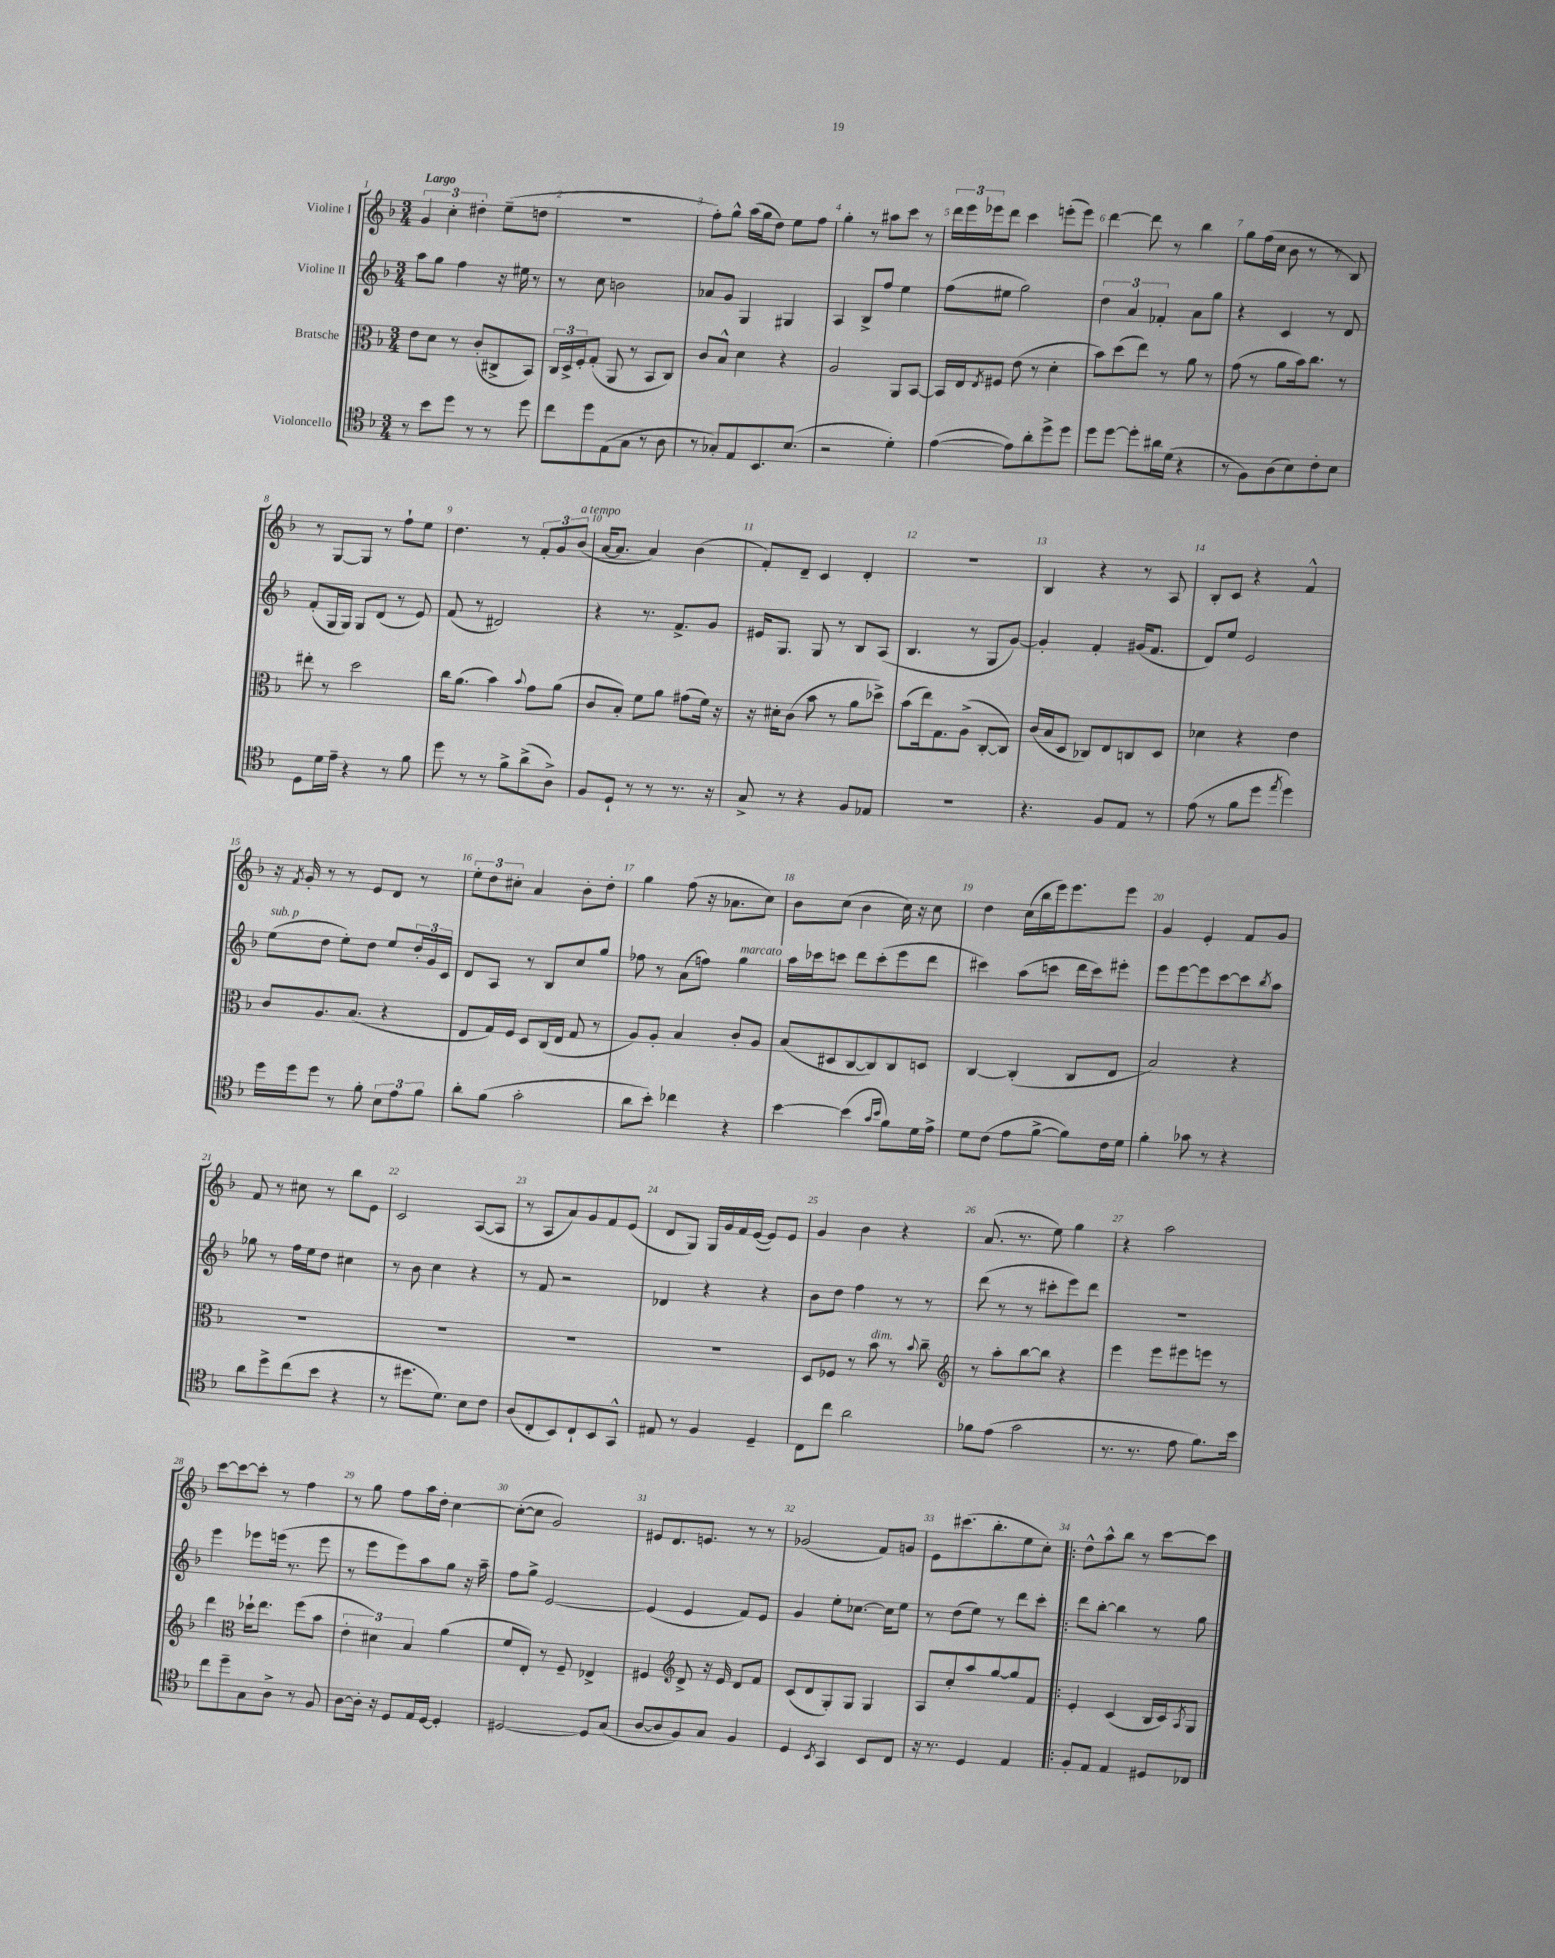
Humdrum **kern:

**kern	**kern	**kern	**kern
*staff4	*staff3	*staff2	*staff1
*clefC4	*clefC3	*clefG2	*clefG2
*k[b-]	*k[b-]	*k[b-]	*k[b-]
*M3/4	*M3/4	*M3/4	*M3/4
8r	8e\L	8aa\L	6g/
8b-\L	8d\J	8gg\J	.
.	.	.	6cc'\
8dd\J	8r	4ff\	.
.	.	.	6dd#'\
8r	(8c'/L	.	.
8r	8C#^/	16r	(8ee~\L
.	.	16ee#\	.
8dd\	8BB-/J)	8r	8dd\J
=	=	=	=
8cc\L	24C/LL	8r	2.r
.	24D^/	.	.
.	24F'/J	.	.
8dd\	(8G'/J	8cc\	.
(8E\	8AA/	2b\	.
8G\J	8r	.	.
8r	8BB-/L	.	.
8A\	8C/J)	.	.
=	=	=	=
8r	8c/L	8a-/L	8ff'\L)
8G-'/L)	8B-^^/J	8g/J	8gg^^\J
8E/	4d\	4G/	(16aa\LL
.	.	.	16gg\J
8.BB-/	.	.	8dd\J)
.	4r	4G#/	8ee\L
(8.B-/J	.	.	.
.	.	.	8ff\J
=	=	=	=
2r	2A/	4A/	4gg'\
.	.	8B-^/L	8r
.	.	8ff/J	8aa#\L
4d'\)	8AA/L	4ee\	8ccc\J
.	[8BB-/J	.	8r
=	=	=	=
([4e\	16BB-/]LL	(8ff\L	24ddd\LL
.	.	.	24eee\
.	16E/J	.	.
.	.	.	24eee-\J
.	8qE/	.	.
.	8F#/J	8ee#\J	8ddd\J
8e\]L)	(8e\	2gg\)	4ccc\
8a'\	8r	.	.
8dd^\	4d'\	.	(8eee'\L
8dd\J	.	.	8eee\J)
=	=	=	=
8dd\L	8b-\L)	6dd\	[4ddd\
[8dd\J	(8dd\	.	.
.	.	6a/	.
8dd'\]L	8ee\J)	.	8ddd\]
.	.	6f-'/	.
16a#\L	8r	.	8r
(16d\JJ	.	.	.
4r	8a\	8a\L	4bb-\
.	8r	8gg\J	.
=	=	=	=
8r	(8g\	4r	8gg\L
8F\L)	8r	.	(16ff\L
.	.	.	16cc\JJ
(8A\	8a\L	4c/	8b-\
8B-\)	16b-\k)	.	8r
.	8.cc\J	.	.
8c'\	.	8r	8r
8B-\J	8r	8d/	8B-/)
=	=	=	=
8D\L	8ee#'\	(8f'/L	8r
16d\L	8r	16G/L	[8G/L
16e~\JJ	.	16G/JJ)	.
4r	2dd\	8G/L	8G/]J
.	.	(8d/J	8r
8r	.	8r	8ff`\L
8f\	.	8e/)	8ee\J
=	=	=	=
8dd\	16cc\LK	(8f/	4.dd\
.	(8.a\J	.	.
8r	.	8r	.
8r	4b-\)	2d#/)	.
8f^\L	.	.	8r
.	8qqb-/	.	.
(8a^\	8g\L	.	12f'/L
.	.	.	12g/
8A^\J)	(8a\J	.	.
.	.	.	(12b-/J
=	=	=	=
8F/L	8c/L	4r	[16a/LK
.	.	.	8.a/]J
8D`/J	8B-'/J)	.	.
8r	8f\L	8.r	4a/)
8r	8a\J	.	.
.	.	8.f^/L	.
8.r	(8g#\L	.	(4b-\
.	16f\Jk)	8g/J	.
16r	16r	.	.
=	=	=	=
8G^/	16r	16e#/LK	8f'/L)
.	16d#'\LK	8.G/J	.
8r	(8c\J	.	8d~/J
4r	8b-\	8G/	4c/
.	8r	8r	.
8F/L	8a\L	8B-/L	4d'/
8E-/J	8dd-^\J)	(8A/J	.
=	=	=	=
2.r	(8b-\L	4.B-/	2.r
.	16ee\k)	.	.
.	8.G\	.	.
.	(8A^\J	8r	.
.	[8C'/L	8G/L	.
.	8C/]J)	[8g/J)	.
=	=	=	=
4.r	(16c/LL	4g'/]	4B-/
.	16B-/J	.	.
.	8D/J	.	.
.	8C-/L)	4f'/	4r
8F/L	8E/	.	.
8E/J	8C/	(16g#/LK	8r
.	.	8.f/J	.
8r	8D/J	.	8A/
=	=	=	=
(8e\	4d-\	8d/L)	8B-'/L
8r	.	8ee/J	8c/J
8f\L	4r	2e/	4r
8dd\J	.	.	.
8qee/	.	.	.
4dd\)	4e\	.	4f^^/
=	=	=	=
16dd\LL	8c/L	(8ee\L	16r
.	.	.	8qf/
16dd\J	.	.	16g'/
8dd\J	8.A/	8dd\J	8r
8r	.	8ee'\L)	8r
.	(8.B-/J	.	.
8f'\	.	8dd\J	8e/L
12B-\L	4r	8ee/L	8d/J
12e\	.	.	.
.	.	24dd'/L	8r
12f\J	.	24g/	.
.	.	24c/JJ	.
=	=	=	=
8a'\L	8E/L	8d/L	12ee'\L
.	.	.	12dd\
(8f\J	16G/L)	8A/J	.
.	.	.	12cc#'\J
.	16F/JJ	.	.
2g'\	8D/L	8r	4a/
.	(16C/L	8B-/L	.
.	16E/JJ	.	.
.	8G/	8cc/	8b-'\L
.	8r	8gg/J	8dd'\J
=	=	=	=
8a\L	8A/L)	8ff-\	4gg\
8b-'\J)	8A'/J	8r	.
4cc-\	4B-/	(8a\L	(8ff\
.	.	8ff\J)	16r
.	.	.	8.a-\L
4r	8c'/L	4gg\	.
.	8A/J	.	8cc\J)
=	=	=	=
[4b-\	(8B-/L	16aa\LL	8b-\L
.	.	16ccc-\J	.
.	8D#/	8ccc\J	(8cc\J
(4b-\]	[8C/	8ddd\L	4b-\
.	8C/])	(8ccc'\	.
16qqg/LL	.	.	.
16qqb-/JJ	.	.	.
8f\L)	8C/	8eee\	16cc\)
.	.	.	16r
16d\L	8D/J	8ddd\J	8cc\
16e^\JJ	.	.	.
=	=	=	=
8d\L	[4C/	4ccc#\)	4dd\
(8c\J	.	.	.
8e\L	(4C'/]	(8aa\L	(16cc\LL
.	.	.	16bb-\
[8f^\J	.	8ccc\J	16eee\J)
.	.	.	8.eee\
8f\]L)	8C/L	16ddd\LL	.
.	.	16ccc\J)	.
16c\L	8E/J	8eee#'\J	8eee\J
16d\JJ	.	.	.
=	=	=	=
4f'\	2B-/)	8eee\L	4g/
.	.	[8eee\	.
8g-\	.	8eee\]	4e'/
8r	.	[8ccc\	.
4r	4r	8ccc\]	8f/L
.	.	8qbb-/	.
.	.	8aa\J	8g/J
=	=	=	=
8a\L	2.r	8gg-\	8f/
8dd^\	.	8r	8r
(8cc\	.	16ff\LL	8cc#\
.	.	16ee\J	.
8b-\J	.	8dd\J	8r
4r	.	4cc#\	8bb-\L
.	.	.	8e\J
=	=	=	=
8r	2.r	8r	2c/
8.dd#\L	.	8b-\	.
.	.	4cc\	.
8.d\J)	.	.	.
8B-\L	.	4r	([8A/L
8c\J	.	.	8A/]J
=	=	=	=
(8A/L	2.r	8r	8r
8C'/	.	8f/	8A/L
8BB-/)	.	2r	8a/)
8C`/	.	.	8g/
8BB-/	.	.	8f/
8GG^^/J	.	.	(8e/J
=	=	=	=
8E#/	2.r	4d-/	8d/L
8r	.	.	8G/J)
4F/	.	4r	16G/LL
.	.	.	16g/
.	.	.	16f/
.	.	.	([16e/JJ
4D~/	.	4r	8e/]L)
.	.	.	8e/J
=	=	=	=
8C\L	8D/L	8b-\L	4g/
8cc\J	8F-/J	8dd\J	.
2a\	8r	4ff\	4b-\
.	8b-\	.	.
.	8r	8r	4r
.	8qqb-/	.	.
.	8cc~\	8r	.
=	=	=	=
*	*clefG2	*	*
8f-\L	8r	(8ddd\	(8.a/
(8e\J	8aa'\L	8r	.
.	.	.	8.r
2g\	[8bb-\	8r	.
.	8bb-\]J	8ccc#'\L	8ee\)
.	4r	8eee\)	4gg\
.	.	8ddd\J	.
=	=	=	=
8.r	4eee\	2.r	4r
8.r	.	.	.
.	8eee\L	.	2aa\
8e\	8eee#\	.	.
8.f\L)	8eee\J	.	.
.	8r	.	.
16b-\Jk	.	.	.
=	=	=	=
8cc\L	4ddd\	4eee\	[8ccc\L
8dd~\	.	.	8ccc\_
*	*clefC3	*	*
8G\	16dd-`\LK	8eee-\L	8ccc'\]J
.	8.ee\J	.	.
8A^\J	.	(16eee\Jk	8r
.	.	8.r	.
8r	(8ff\L	.	4ff\
8F/	8b-\J	8eee\	.
=	=	=	=
[8A\L	6e'\	8r	8r
16A'\]Jk	.	8eee\L	8gg\
.	6d#\)	.	.
16r	.	.	.
8D/L	.	8eee\)	8ff\L
.	6B-/	.	.
16E/L	.	8aa\	16aa\L
[16D/JJ	.	.	16dd'\JJ
4D'/]	(4a\	8gg\J	[4cc\
.	.	16r	.
.	.	16aa~\	.
=	=	=	=
[2D#/	8f/L	8ff\L	(8cc'\_L
.	8E'/J)	8gg^\J	8cc\]J
.	8r	[2e/	2g/)
.	8F~/	.	.
8D#/]L	4E-^/	.	.
(8G/J	.	.	.
=	=	=	=
[8A/L	4F#/	(4e/]	8e#/L
8A/]	.	.	8.d/
*	*clefG2	*	*
8F/)	8d^/	4e/	.
.	.	.	8.e/J
8G/J	16r	.	.
.	16e/	.	.
4F/	8d/L	8f/L)	8r
.	8f/J	8e/J	8r
=	=	=	=
4D/	(8c/L	4g/	(2g-/
.	8d/	.	.
8qBB-/	.	.	.
4GG/	8G'/)	8ee'\L	.
.	8G/J	[8.cc-\J	.
8BB-/L	4G/	.	8f/L)
.	.	16cc-\]LK	.
8C/J	.	8ee\J	8g/J
=	=	=	=
16r	8A/L	8r	8e\L
8.r	.	.	.
.	8cc'/	(8dd\L	(8.ccc#\
4D/	8aa/	8ee\J)	.
.	.	.	8.bb-'\
.	[8gg/	8r	.
4E/	8gg/]	8ddd\L	8ee\
.	8f/J	8ccc'\J	8cc'\J)
=!|:	=!|:	=!|:	=!|:
8F'/L	4e'/	8ddd\L	8dd^^\L
8E/J	.	[8bb-'\J	8aa^^\
4E/	(4c/	4bb-\]	8bb-\J
.	.	.	8r
8D#/L	16B-/LL	8r	[8ccc\L
.	16c/J)	.	.
.	8qA/	.	.
8C-/J	8G/J	8gg\	8ccc\]J
==	==	==	==
*-	*-	*-	*-
